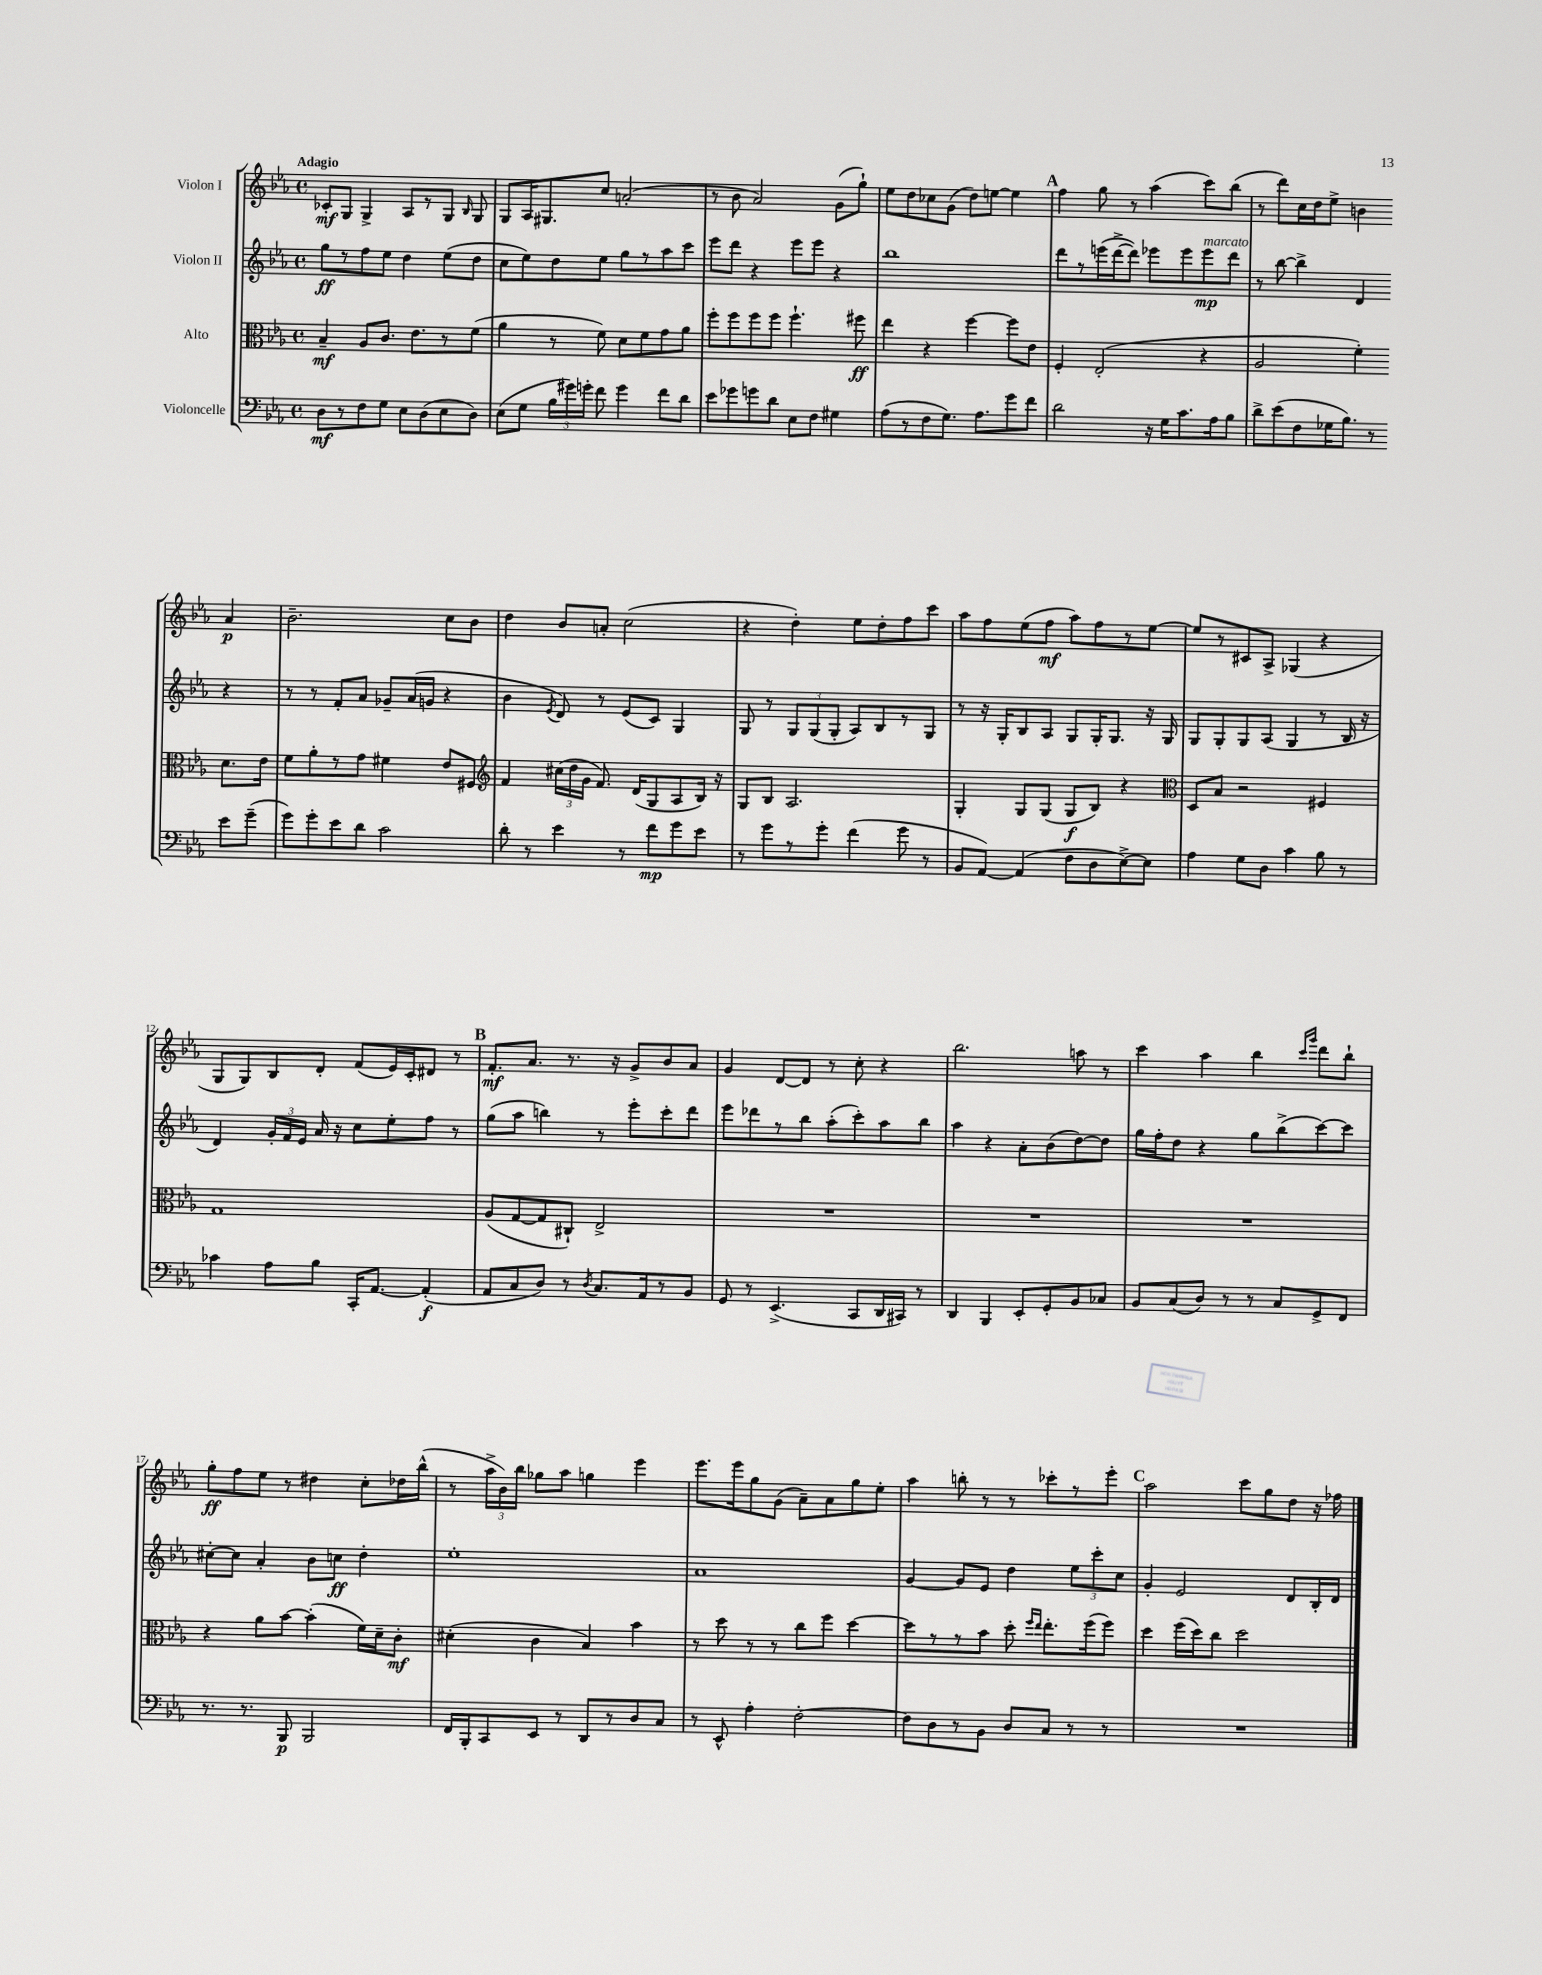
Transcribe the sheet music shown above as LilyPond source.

<<
\new StaffGroup <<
\new Staff = "s0" \with { instrumentName = "Violon I" } {
    \clef treble \key ees \major \defaultTimeSignature \time 4/4 \tempo "Adagio"
    \autoBeamOff ces'8[-.\mf g8] g4-> aes8[ r8 g8] \grace { bes16 } g8 |
    g8[ aes16 gis8. c''8] a'2-.( |
    r8 bes'8 aes'2) g'8[( g''8]-!) |
    ees''8[ d''8 ces''8 g'8]( d''8[) e''8]~ e''4 |
    \mark \markup { \bold "A" } f''4 g''8 r8 aes''4( c'''8[) bes''8]( |
    r8 d'''8[) c''16 d''16 ees''8]-> b'4 aes'4\p |
    bes'2.-- c''8[ bes'8] |
    d''4 bes'8[ a'8]-. c''2( |
    r4 d''4-.) ees''8[ d''8-. f''8 c'''8] |
    aes''8[ f''8 ees''8( f''8]\mf aes''8[) f''8 r8 ees''8]~ |
    ees''8[ r8 cis'8 aes8]-> ges4( r4 |
    g8[ g8) bes8 d'8]-. f'8[( ees'16) c'16-. dis'8] r8 |
    \mark \markup { \bold "B" } f'8.[-.\mf aes'8.] r8. r16 g'8[-> bes'8 aes'8] |
    g'4 d'8[~ d'8] r8 c''8-. r4 |
    bes''2. a''8 r8 |
    c'''4 aes''4 bes''4 \grace { c'''16[ g'''16] } d'''8[ bes''8]-! |
    g''8[-.\ff f''8 ees''8] r8 dis''4 c''8[-. des''16 bes''16]-^( |
    r8 \tuplet 3/2 { aes''16[-> bes'16) bes''16] } ges''8[ aes''8] g''4 ees'''4 |
    ees'''8.[ ees'''16 g''8 g'8]( aes'8[--) aes'8 g''8 ees''8]-. |
    aes''4 b''8-. r8 r8 ces'''8[-. r8 ees'''8]-. |
    \mark \markup { \bold "C" } aes''2 c'''8[ g''8 d''8] r16 fes''16 \bar "|." |
}
\new Staff = "s1" \with { instrumentName = "Violon II" } {
    \clef treble \key ees \major \defaultTimeSignature \time 4/4
    \autoBeamOff g''8[\ff r8 f''8 ees''8] d''4 ees''8[( d''8] |
    c''8[ ees''8) d''8 ees''8] g''8[ r8 aes''8 c'''8] |
    ees'''8[ d'''8] r4 ees'''8[ ees'''8] r4 |
    bes''1 |
    \mark \markup { \bold "A" } d'''8[ r8 e'''16( d'''16~-> d'''8]) ees'''8[ ees'''8 ees'''8\mp^\markup { \italic "marcato" } d'''8] |
    r8 bes''8~ bes''4-> d'4 r4 |
    r8 r8 f'8[-. aes'8] ges'8[-- aes'16( g'16] r4 |
    bes'4 \acciaccatura { ees'8 } d'8) r8 ees'8[( c'8]) g4 |
    g8 r8 \tuplet 3/2 { g8[ g8( g8]-. } aes8[) bes8 r8 g8] |
    r8 r16 g16[-. bes8 aes8] g8[ g16-. g8.] r16 g16 |
    g8[ g8-. g8 aes8]( g4 r8 bes16 r16 |
    d'4) \tuplet 3/2 { g'16[-. f'16 ees'16] } aes'16 r16 c''8[ ees''8-. f''8] r8 |
    \mark \markup { \bold "B" } g''8[( aes''8] b''4) r8 ees'''8[-. c'''8-. d'''8] |
    ees'''8[ des'''8 r8 bes''8] aes''8[-.( c'''8-.) aes''8 bes''8] |
    aes''4 r4 aes'8[-. bes'8( d''8~) d''8] |
    g''16[ f''16-. d''8] r4 g''8[ bes''8->( c'''8~) c'''8] |
    cis''8[~-. cis''8] aes'4-. bes'8[ c''8]\ff d''4-. |
    ees''1-. |
    aes'1 |
    g'4~ g'8[ ees'8] d''4 \tuplet 3/2 { ees''8[ c'''8-. c''8] } |
    \mark \markup { \bold "C" } g'4-. ees'2 d'8[ bes16-. d'16] \bar "|." |
}
\new Staff = "s2" \with { instrumentName = "Alto" } {
    \clef alto \key ees \major \defaultTimeSignature \time 4/4
    \autoBeamOff bes4--\mf aes8[ c'8.] ees'8.[ r8 f'8]( |
    aes'4 r8 f'8) d'8[ f'8 g'8 aes'8] |
    f''8[-. f''8 f''8 f''8] f''4.-! fis''8\ff |
    ees''4 r4 f''4~ f''8[ ees'8] |
    \mark \markup { \bold "A" } f4-. ees2-.( r4 |
    aes2 f'4-.) d'8.[ ees'16] |
    f'8[ aes'8-. r8 g'8] fis'4 ees'8[ fis8] |
    \clef treble f'4 \tuplet 3/2 { cis''16[( d''16 g'16] } f'8.) d'16[( g8 aes8 bes16]) r16 |
    g8[ bes8] aes2. |
    g4-. g8[ g8]( g8[\f bes8]) r4 |
    \clef alto d8[ bes8] r2 fis4 |
    g1 |
    \mark \markup { \bold "B" } aes8[( g8~ g8 cis8]-!) ees2-> |
    R1 |
    R1 |
    R1 |
    r4 aes'8[ bes'8]~ bes'4-.( f'16[) d'16-- c'8]-.\mf |
    dis'4-.( c'4 bes4) bes'4 |
    r8 d''8 r8 r8 c''8[ f''8] d''4~ |
    d''8[ r8 r8 bes'8] d''8-. \grace { f''16[ ees''16] } ees''8.[-. f''16( f''8]) |
    \mark \markup { \bold "C" } d''4 f''16[( d''16) c''8] d''2 \bar "|." |
}
\new Staff = "s3" \with { instrumentName = "Violoncelle" } {
    \clef bass \key ees \major \defaultTimeSignature \time 4/4
    \autoBeamOff d8[\mf r8 f8 g8] ees8[ d8( ees8 d8]) |
    ees8[( g8] \tuplet 3/2 { bes16[ gis'16) g'16]-. } f'8 g'4 f'8[ d'8] |
    ees'8[ ges'8 g'8 d'8] ees8[ f8] gis4 |
    aes8[( r8 f8 g8.]) aes8.[ g'8 f'8] |
    \mark \markup { \bold "A" } d'2 r16 g16[ c'8. aes16 bes8] |
    d'8[-> ees'8( f8 ges16 bes8.]) r8 ees'8[ g'8]--( |
    g'8[) g'8-. ees'8 d'8] c'2 |
    d'8-. r8 ees'4 r8 f'8[\mp g'8 ees'8] |
    r8 g'8[ r8 g'8]-. f'4( g'8 r8 |
    bes,8[ aes,8]~) aes,4( f8[ d8 ees8~->) ees8] |
    aes4 g8[ d8] c'4 bes8 r8 |
    ces'4 aes8[ bes8] c,16[-. aes,8.]~ aes,4-.\f( |
    \mark \markup { \bold "B" } aes,8[ c8 d8]) r8 \acciaccatura { d8 } c8.[ aes,16 r8 bes,8] |
    g,8 r8 ees,4.->( c,8[ d,16 cis,16]) r8 |
    d,4 bes,,4 ees,8[-. g,8-. bes,8 ces8] |
    bes,8[ c8( d8]) r8 r8 c8[ g,8-> f,8] |
    r8. r8. bes,,8\p bes,,2 |
    f,16[ bes,,16-. c,8 ees,8] r8 d,8[ r8 d8 c8] |
    r8 ees,8-^ aes4-. f2~-. |
    f8[ d8 r8 bes,8] d8[ c8] r8 r8 |
    \mark \markup { \bold "C" } R1 \bar "|." |
}
>>
>>
